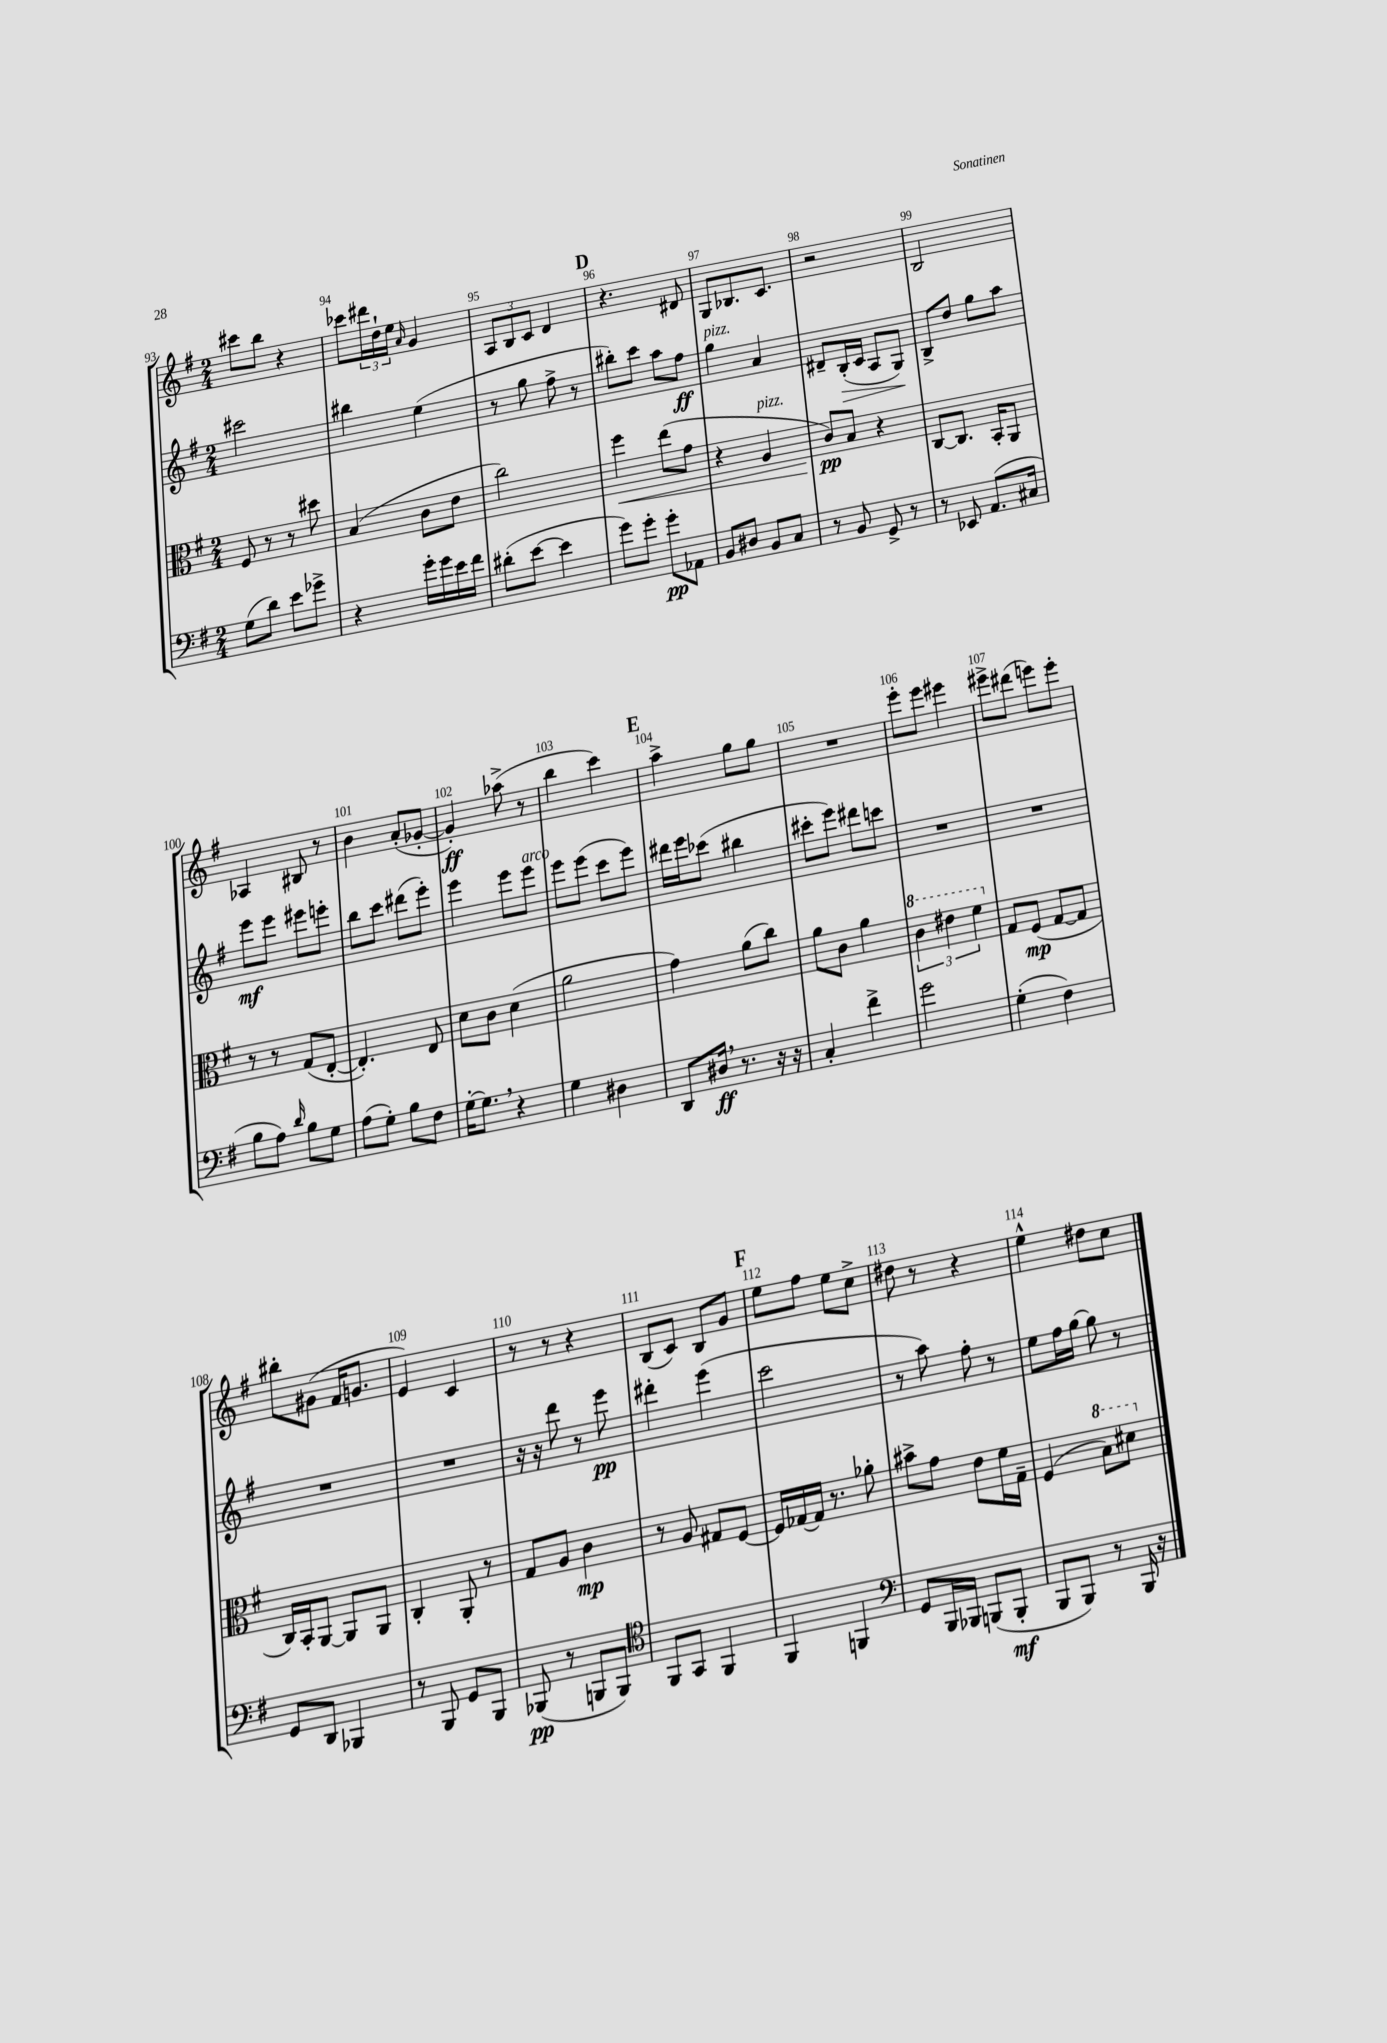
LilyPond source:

<<
\new StaffGroup <<
\new Staff = "s0" {
    \clef treble \key g \major \numericTimeSignature \time 2/4
    cis'''8 b''8 r4 |
    ces'''8 \tuplet 3/2 { dis'''16 d''16-! e''16 } \grace { a'16 } g'4 |
    \tuplet 3/2 { a8 b8 c'8 } d'4 |
    \mark \markup { \bold "D" } r4. dis'8 |
    g8 bes8. c'8. |
    r2 |
    b2 |
    aes4 bis8 r8 |
    b'4 a'8-.( ges'8~-. |
    ges'4-.\ff) aes''8->( r8 |
    b''4 c'''4) |
    \mark \markup { \bold "E" } a''4-> g''8 g''8 |
    R2 |
    e'''8-. e'''8 eis'''4 |
    eis'''8-> dis'''8( e'''8) e'''8-. |
    bis''8-. gis'8( fis'16 g'8. |
    e'4) c'4 |
    r8 r8 r4 |
    b8( c'8) b8 g'8 |
    \mark \markup { \bold "F" } e''8 fis''8 e''8 c''8-> |
    dis''8 r8 r4 |
    e''4-^ dis''8 c''8 \bar "|." |
}
\new Staff = "s1" {
    \clef treble \key g \major \numericTimeSignature \time 2/4
    cis'''2 |
    bis''4 e''4( |
    r8 g''8 fis''8-> r8 |
    \mark \markup { \bold "D" } bis''8-.) c'''8 a''8 fis''8\ff |
    g''4^\markup { \italic "pizz." } a'4 |
    dis'8-- b16-.\>( c'16 a8 g8\!) |
    b8-> d''8 g''8 a''8 |
    e'''8\mf e'''8 eis'''8 e'''8-. |
    b''8 c'''8 dis'''8( e'''8-.) |
    e'''4 e'''8 e'''8^\markup { \italic "arco" } |
    e'''8 e'''8( c'''8 e'''8) |
    \mark \markup { \bold "E" } dis'''16 e'''16 ces'''8( bis''4 |
    cis'''8-. e'''8) dis'''8 c'''8 |
    R2 |
    R2 |
    R2 |
    R2 |
    r16 r16 d'''8 r8 e'''8\pp |
    dis'''4-. e'''4( |
    \mark \markup { \bold "F" } c'''2 |
    r8 a''8) fis''8-. r8 |
    e''8 fis''16 g''16~ g''8 r8 \bar "|." |
}
\new Staff = "s2" {
    \clef alto \key g \major \numericTimeSignature \time 2/4
    fis8 r8 r8 dis''8 |
    b4( c'8 e'8 |
    c''2) |
    \mark \markup { \bold "D" } fis''4\< e''8( g'8 |
    r4 a4^\markup { \italic "pizz." } |
    c'8\pp\!) b8 r4 |
    c8~ c8. b,16-. a,8 |
    r8 r8 g8( e8~-. |
    e4.-.) e8 |
    d'8 c'8 d'4( |
    a'2 |
    \mark \markup { \bold "E" } g'4) a'8( c''8) |
    a'8 c'8 a'4 |
    \tuplet 3/2 { \ottava #1 c''4 eis''4 fis''4 \ottava #0 } |
    g8 fis8\mp( g8~ g8 |
    c16) b,16-. a,8~ a,8 a,8 |
    c4-. a,8-. r8 |
    g8 a8 c'4\mp |
    r8 a8 gis8 fis8~ |
    \mark \markup { \bold "F" } fis16 ges16~ ges16 r8. aes'8-. |
    bis'8-> g'8 e'8 fis'16 g16-- |
    fis4( \ottava #1 b'8) dis''8 \ottava #0 \bar "|." |
}
\new Staff = "s3" {
    \clef bass \key g \major \numericTimeSignature \time 2/4
    g8( d'8) e'8 ges'8-> |
    r4 g'16-. g'16 e'16 fis'16 |
    dis'8-.( e'8~ e'4 |
    \mark \markup { \bold "D" } g'8) g'8-. g'8-.\pp aes,8 |
    b,8 dis8 b,8 c8 |
    r8 b,8 g,8-> r8 |
    r8 ees,8 a,8.( cis16 |
    b8 a8) \grace { d'16 } b8 g8 |
    a8( g8-.) b8 fis8 |
    g16~-. g8. \breathe r4 |
    g4 dis4 |
    \mark \markup { \bold "E" } d,8 dis16\ff \breathe r8. r16 r16 |
    c4-. fis'4-> |
    g'2 |
    g4-.( fis4) |
    g,8 d,8 bes,,4 |
    r8 b,,8 g,8 b,,8 |
    bes,,8\pp( r8 b,,8 b,,8) |
    \clef tenor fis,8 g,8 fis,4 |
    \mark \markup { \bold "F" } fis,4 f,4 |
    \clef bass g,8 b,,16 bes,,16 b,,8( b,,8-.\mf |
    b,,8 b,,8) r8 b,,16 r16 \bar "|." |
}
>>
>>
\layout { \context { \Score currentBarNumber = #93 \override BarNumber.break-visibility = ##(#f #t #t) barNumberVisibility = #all-bar-numbers-visible } }
